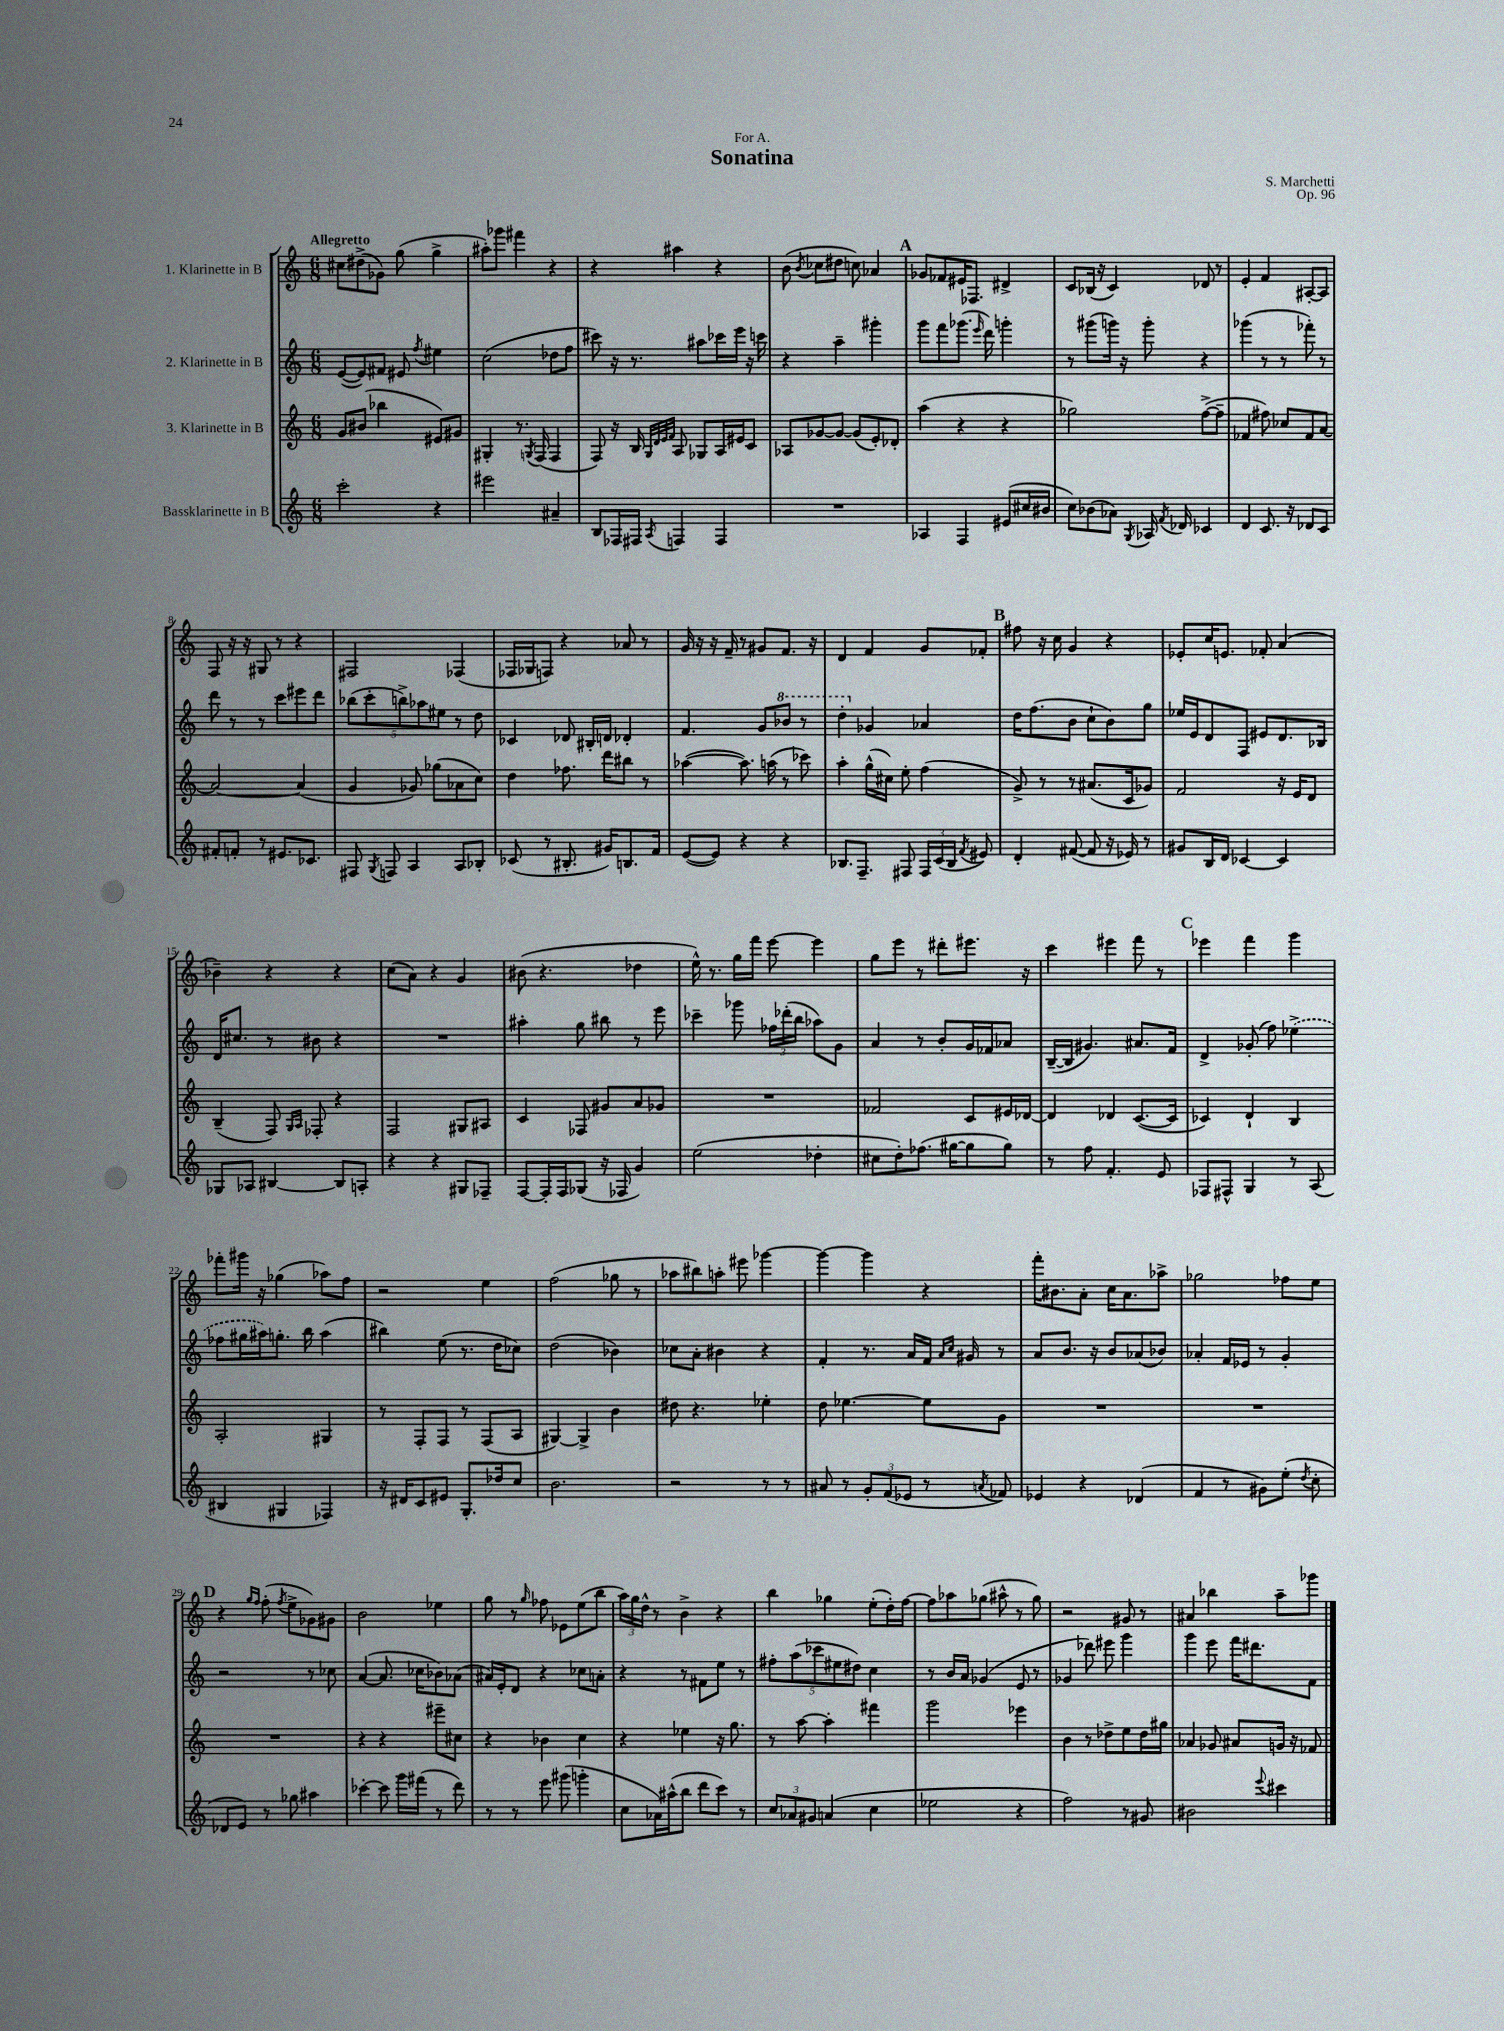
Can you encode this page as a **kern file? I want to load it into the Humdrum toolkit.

**kern	**kern	**kern	**kern
*part4	*part3	*part2	*part1
*staff4	*staff3	*staff2	*staff1
*I"Bassklarinette in B	*I"3. Klarinette in B	*I"2. Klarinette in B	*I"1. Klarinette in B
*clefG2	*clefG2	*clefG2	*clefG2
*k[]	*k[]	*k[]	*k[]
*M6/8	*M6/8	*M6/8	*M6/8
=1	=1	=1	=1
!	!	!	!LO:TX:a:B:t=Allegretto
2ccc'\	8g/L	([8e/L	8cc#X\L
.	(8b#X/J	8e/])	(8dd#X^\
.	4bb-X\	8f#X/J	8g-X\J)
.	.	8e#X/	(8gg\
.	.	8qff/	.
4r	8e#X/L)	4ee#X\	4gg^\
.	8g#X/J	.	.
=2	=2	=2	=2
2eee#X\	4G#X'/	(2cc\	8aa#X'\L)
.	.	.	8ggg-X\J
.	8.r	.	4fff#X\
.	8qGn/	.	.
.	(16F/	.	.
4a#X~/	4F/	8dd-X\L	4r
.	.	8ff\J	.
=3	=3	=3	=3
8B/L	8F/)	8ccc#X\)	4r
16F-X/L	16r	16r	.
16F#X/JJ	16B/	8.r	.
.	32qqG/LLL	.	.
.	32qqd/	.	.
.	32qqe/	.	.
8qA/	32qqf/JJJ	.	.
4Fn/	8A/	.	4aa#X\
.	8G-X/L	8aa#X\L	.
4F/	16A/L	16ccc-X\L	4r
.	16e#X/J	16eee\JJ	.
.	8c/J	16r	.
.	.	16cccn\	.
=4	=4	=4	=4
2.r	8A-X/L	4r	(8b\
.	.	.	8qb/
.	[8g-X/	.	8cc-X\L
.	8g-/J_	4aa~\	8dd#X\J
.	(8g-/L]	.	8ccn\)
.	8e'/)	4ggg#X'\	4a-X/
.	8d-X'/J	.	.
!!LO:REH:place=s1:t=A
=5	=5	=5	=5
4A-X/	(4aa\	8ggg\L	8g-X/L
.	.	8fff\	8f-X/
4F/	4r	(8.ggg-X\J	16e#X/K
.	.	.	8.F-X/J
.	.	16qqeee/	.
.	.	16ddd\)	.
(8e#X/L	4r	4gggn'\	4d#X^/
16cc#X/L	.	.	.
16b#X/JJ	.	.	.
=6	=6	=6	=6
8cc\L)	2gg-X\)	8r	8c/L
(8b-X\	.	(8ggg#X\L	(16B-X/Jk
.	.	.	16r
8a-X\J)	.	16gggn\Jk)	4c/)
.	.	16r	.
8qG/	.	.	.
16A-X/	.	8ggg'\	.
8qf/	.	.	.
16d-X/	.	.	.
4c-X/	([8ff^\L	4r	8d-X/
.	8ff~\J]	.	8r
=7	=7	=7	=7
4d/	4f-X/	(4ggg-X\	4e'/
8.c/	8ff#X\)	8r	4f/
.	8cc-X/L	8r	.
16r	.	.	.
8d-X/L	8f-/	8fff-X'\)	[8A#X'/L
8c/J	[8a/J	8r	8A#/J]
!!LO:LB:g=z
=8	=8	=8	=8
8f#X'/L	2a/_	8ddd\	8F/
8fn'/J	.	8r	16r
.	.	.	16r
8r	.	8r	8G#X/
8.e#X/L	.	8ccc\L	8r
.	(4a/]	8eee#X\	4r
8.c-X/J	.	.	.
.	.	8ddd\J	.
=9	=9	=9	=9
8F#X/	4g/	(10bb-X\L	2F#X/
.	.	10ccc'\	.
8qG/	.	.	.
8Fn/	.	.	.
.	.	10bbn^\)	.
4A/	8g-X/)	.	.
.	.	10aa-X\	.
.	(8gg-X\L	.	.
.	.	10ee#X\J	.
8A/L	8a-X\	8r	(4F-X/
8B-X'/J	8cc\J)	8dd\	.
=10	=10	=10	=10
(8c-X/	4dd\	4c-X/	16F-X/LL
.	.	.	16G-X/J
8r	.	.	8Fn/J)
8.B#X'/	8.ff-X\	8d-X/	4r
.	.	16B#X'/LL	.
16g#X/KL)	16ddd\KL	16dn/JJ	.
8.Bn/	8bb#X\J	4d-X'/	8a-X/
.	8r	.	8r
16f/Jk	.	.	.
=11	=11	=11	=11
([8e/L	([4aa-X\	4.f/	16g/
.	.	.	16r
8e/J])	.	.	16r
.	.	.	16f~/
4r	8.aa-\])	.	8r
.	.	8g/L	8g#X/L
.	(16aan\	.	.
*	*	*8va	*
4r	8r	8bb-X/J	8.f/J
.	8ccc-X\)	8r	.
.	.	.	16r
=12	=12	=12	=12
8.B-X/L	4aa'\	4ddd'\	4d/
8.F~/J	.	.	.
*	*	*X8va	*
.	(16gg^^\LL	4g-X/	4f/
.	16cc#X\JJ)	.	.
8F#X/	8ee'\	.	.
24F#/LL	(4ff\	4a-X/	8g/L
(24c/	.	.	.
24B-/JJ	.	.	.
8qf/	.	.	.
8e#X/)	.	.	8f-X'/J
!!LO:REH:place=s1:t=B
=13	=13	=13	=13
4d'/	8g^/)	16dd\KL	8ff#X\
.	.	(8.ff\	.
.	8r	.	16r
.	.	.	16cc\
([8f#X/	8r	8b\J	4g/
8f#/]	(8.a#X/L	8cc`\L	.
16r	.	8b\)	4r
16e-X/)	16c/k	.	.
8r	8g-X/J)	8gg\J	.
=14	=14	=14	=14
8g#X/L	2f/	16ee-X/LL	8e-X'/L
.	.	16e/J	.
16B/L	.	8d/	16cc/K
16d/JJ	.	.	8.en/J
[4c-X/	.	8F/J	.
.	.	8e#X/L	8f-X'/
4c-/]	16r	8.d/	(4a/
.	16e/KL	.	.
.	8d/J	.	.
.	.	16B-X/Jk	.
!!LO:LB:g=z
=15	=15	=15	=15
8G-X/L	(4B~/	16d/KL	4b-X~\)
.	.	8.cc#X/J	.
8A-X/J	.	.	.
[4B#X/	8F/)	8r	4r
.	16qqG/LL	.	.
.	16qqA/JJ	.	.
.	8F-X'/	8b#X\	.
8B#/L]	4r	4r	4r
8An'/J	.	.	.
=16	=16	=16	=16
4r	2F/	2.r	(8cc\L
.	.	.	8a\J)
4r	.	.	4r
8G#X/L	8G#X/L	.	4g/
8F-X~/J	8A#X/J	.	.
=17	=17	=17	=17
[8F/L	4c/	4aa#X'\	(8b#X\
16F'/L]	.	.	4.r
16F/J	.	.	.
(8G-X/J	8F-X/	8gg\	.
16r	8g#X/L	8bb#X\	.
16F-X/	.	.	.
4g/)	8a/	8r	4dd-X\
.	8g-X/J	8eee\	.
=18	=18	=18	=18
(2ee\	2.r	4ccc-X~\	16ee^^\)
.	.	.	8.r
.	.	8ggg-X\	16gg\LL
.	.	.	16fff\JJ
.	.	24ff-X\LL	[8eee\
.	.	(24ddd-X'\	.
.	.	24bb\JJ	.
4dd-X'\	.	8aa-X\L)	4eee\]
.	.	8g\J	.
=19	=19	=19	=19
8cc#X\L	2f-X/	4a/	8gg\L
8dd'\)	.	.	8eee\J
(8.ff-X\J	.	8r	8r
.	.	8b'/L	8ddd#X'\L
[16gg#X\KL	.	.	.
8gg#\]	8c/L	16g/L	8.eee#X\J
.	.	16f-X/J	.
8gg#\J)	16e#X/L	8a-X/J	.
.	[16d-X/JJ	.	16r
=20	=20	=20	=20
8r	4d-/]	([16B~/LL	4ccc\
.	.	16B/JJ]	.
8ff\	.	4.g#X/)	.
4.f'/	4d-X/	.	4eee#X\
.	([8.c/L	8.a#X/L	8fff\
8e/	.	.	8r
.	16c/Jk]	16f/Jk	.
!!LO:REH:place=s1:t=C
=21	=21	=21	=21
8F-X/L	4c-X/)	4d^/	4eee-X\
8F#X^^/J	.	.	.
4G/	4d`/	(8g-X'/	4fff\
.	.	8ff\)	.
8r	4B/	(4ee-X^\	4ggg\
(8A/	.	.	.
!!LO:LB:g=z
=22	=22	=22	=22
4B#X/	2A'/	8ff-X\L	8fff-X'\L
.	.	16gg#X\L	16ggg#X\Jk
.	.	16aa#X\J)	16r
4G#X/	.	8.ggn'\J	(4gg-X\
.	.	16bb\	.
4F-X/)	4G#X/	(4aa#\	8aa-X\L)
.	.	.	8ff\J
=23	=23	=23	=23
16r	8r	4bb#X\)	2r
16d#X/KL	.	.	.
8c/	8F'/L	.	.
8e#X/J	8F/J	(8ee\	.
8.G'/L	8r	8.r	.
.	(8F/L	.	4ee\
16dd-X/k	.	16dd\KL	.
8cc/J	8A/J	8cc-X\J)	.
=24	=24	=24	=24
2.b\	[4G#X/)	(2dd\	(2ff\
.	4G#^/]	.	.
.	4b\	4b-X\)	8gg-X\
.	.	.	8r
=25	=25	=25	=25
2r	8dd#X\	8cc-X\L	8aa-X\L
.	4.r	8a'\J	8bb#X\)
.	.	4b#X\	8aan'\J
.	.	.	8eee#X\
8r	4ee-X'\	4r	[4ggg-X\
8r	.	.	.
=26	=26	=26	=26
8a#X/	8dd\	4f'/	4ggg-\_
8r	[4.ee-X\	.	.
12g'/L	.	8.r	4ggg-\]
(12f/	.	.	.
12e-X/J	.	.	.
.	.	16a/LL	.
8r	8ee-\L]	16f/JJ	4r
.	.	16qqa/LL	.
.	.	16qqcc/JJ	.
.	.	16g#X/	.
8qan/	.	.	.
8f-X/)	8g\J	8r	.
=27	=27	=27	=27
4e-X/	2.r	8a/L	16fff'\KL
.	.	.	8.b#X\
.	.	8.b/J	.
4r	.	.	8a'\J
.	.	16r	.
.	.	8b/L	16cc\KL
.	.	.	8.a\
(4d-X/	.	(8a-X/	.
.	.	8b-X/J)	8aa-X^\J
=28	=28	=28	=28
4f/	2.r	4a-X'/	2gg-X\
8r	.	16f/LL	.
.	.	16e-X/JJ	.
8g#X\L)	.	8r	.
(8ee'\J	.	4g'/	8ff-X\L
8qdd/	.	.	.
8cc'\	.	.	8ee\J
!!LO:LB:g=z
!!LO:REH:place=s1:t=D
=29	=29	=29	=29
8d-X/L	2.r	2r	4r
8e/J)	.	.	.
.	.	.	16qqgg/LL
.	.	.	16qqff/JJ
8r	.	.	(8ff'\
.	.	.	8qff/
8gg-X\	.	.	8ee^\L
4aa#X\	.	8r	8g-X\)
.	.	8cc-X\	8g#X\J
=30	=30	=30	=30
[4ccc-X'\	4r	([4a/	2b\
8ccc-\]	4r	8.a/]	.
16ggg\LL	.	.	.
(16fff#X\JJ	.	16cc-X\KL	.
8r	8eee#X~\L	8b-X\)	4ee-X\
8ddd\)	8cc#X\J	(8a-X\J	.
=31	=31	=31	=31
8r	4r	16a#X/LL)	8gg\
.	.	16e'/J	.
8r	.	8d/J	8r
.	.	.	16qqgg/
8eee\	4b-X\	4r	8ff-X\
(8ggg#X\	.	.	8e-X\L
4gggn'\	4cc\	8cc-X\L	(8ee\
.	.	8an'\J	8bb\J
=32	=32	=32	=32
8cc\L	4r	4r	24aa\LL)
.	.	.	24gg\
.	.	.	24dd^^\JJ
16a-X\L)	.	.	8r
(16aa#X^^\J	.	.	.
8bb\J	4ee-X\	8r	4b^\
8ddd\L	.	8f#X\L	.
8ccc\J)	16r	8ee\J	4r
.	8.gg\	.	.
8r	.	8r	.
=33	=33	=33	=33
12cc/L	8r	10ff#X'\L	4bb\
12a-X/	.	.	.
.	.	(10aa\	.
.	[8aa\	.	.
12g#X/J	.	.	.
.	.	10ccc-X\	.
(4an/	4aa'\]	.	4gg-X\
.	.	10ee#X\	.
.	.	10dd#X\J)	.
4cc\	4fff#X\	4cc\	(8ee'\L
.	.	.	16dd'\L)
.	.	.	[16ff\JJ
=34	=34	=34	=34
2ee-X\	2ggg\	8r	8ff\L]
.	.	16b/LL	8aa-X\
.	.	16a/JJ	.
.	.	(4g-X/	(8gg-X\J
.	.	.	8aa#X^^\
4r	4eee-X\	8e/	8r
.	.	8r	8gg-\)
=35	=35	=35	=35
2ff\)	4b\	4g-X/	2r
.	8r	8ddd-X\)	.
.	8dd-X^\L	8eee#X\	.
8r	8ee\	4ggg\	8g#X/
8g#X/	16dd-\L	.	8r
.	16gg#X\JJ	.	.
=36	=36	=36	=36
2b#X\	4a-X/	4ggg\	4a#X/
.	8g-X/	8eee\	4bb-X\
.	8a#X/L	16fff\KL	.
.	.	8.ddd#X\	.
8qqeee/	.	.	.
4ccc#X\	16gn/Jk	.	8aa~\L
.	16r	.	.
.	8f-X/	8f\J	8ggg-X\J
==	==	==	==
*-	*-	*-	*-
